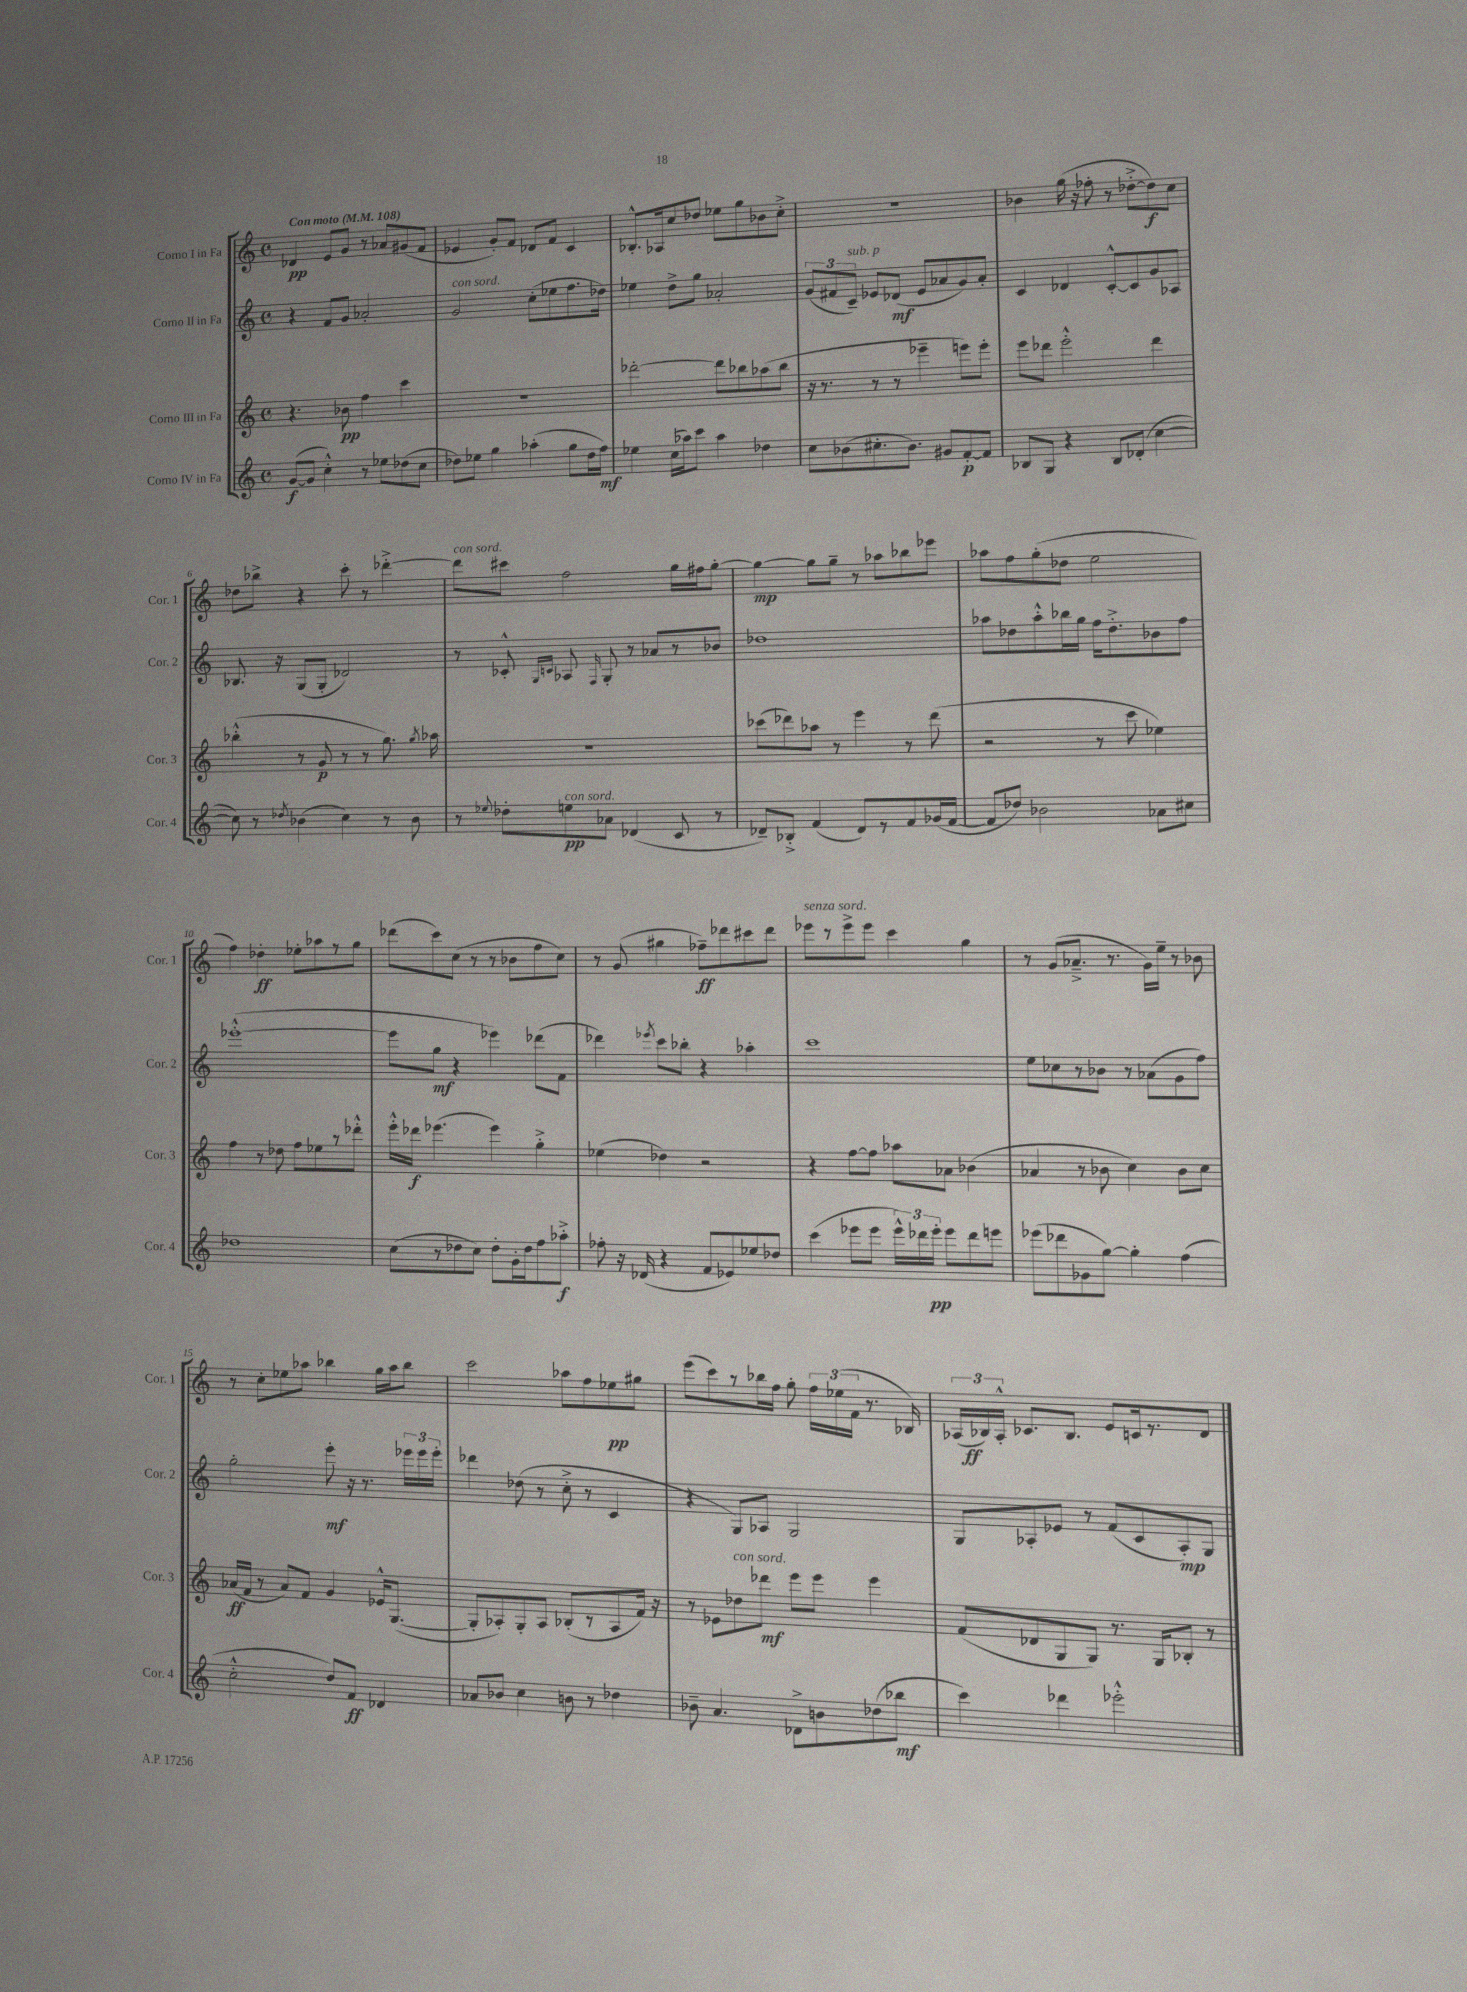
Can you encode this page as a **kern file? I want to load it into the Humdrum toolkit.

**kern	**dynam	**kern	**dynam	**kern	**dynam	**kern	**dynam
*part4	*part4	*part3	*part3	*part2	*part2	*part1	*part1
*staff4	*staff4	*staff3	*staff3	*staff2	*staff2	*staff1	*staff1
*I"Corno IV in Fa	*	*I"Corno III in Fa	*	*I"Corno II in Fa	*	*I"Corno I in Fa	*
*I'Cor. 4	*	*I'Cor. 3	*	*I'Cor. 2	*	*I'Cor. 1	*
*clefG2	*	*clefG2	*	*clefG2	*	*clefG2	*
*k[]	*	*k[]	*	*k[]	*	*k[]	*
*M4/4	*	*M4/4	*	*M4/4	*	*M4/4	*
*met(c)	*	*met(c)	*	*met(c)	*	*met(c)	*
*MM108	*	*MM108	*	*MM108	*	*MM108	*
=1	=1	=1	=1	=1	=1	=1	=1
!	!	!	!	!	!	!LO:TX:a:B:t=Con moto	!
([8g/L	f	4.r	.	4r	.	4d-X/	pp
8g/J]	.	.	.	.	.	.	.
4cc'^^\)	.	.	.	8f/L	.	8e/L	.
.	.	8b-X\	pp	8g/J	.	8g/J	.
8r	.	4ff\	.	2a-X'/	.	8r	.
8ee-X\L	.	.	.	.	.	8a-X/L	.
(8dd-X\	.	4ccc\	.	.	.	(8g#X/	.
8cc\J	.	.	.	.	.	8f/J	.
=2	=2	=2	=2	=2	=2	=2	=2
!	!	!	!	!LO:TX:a:i:t=con sord.	!	!	!
8dd-X\L)	.	1r	.	2g/	.	4e-X/	.
8ee-X\J	.	.	.	.	.	.	.
4gg\	.	.	.	.	.	8g'/L)	.
.	.	.	.	.	.	8f/J	.
(4aa-X'\	.	.	.	(8cc'\L	.	8d-X/L	.
.	.	.	.	8ee-X\	.	8f/J	.
8gg\L	.	.	.	8.ff\	.	4c/	.
16dd-\L	.	.	.	.	.	.	.
16ff\JJ)	mf	.	.	16dd-X\Jk)	.	.	.
=3	=3	=3	=3	=3	=3	=3	=3
4ee-X\	.	[2ddd-X'\	.	4ee-X\	.	8.B-X'^^/L	.
.	.	.	.	.	.	16A-X/k	.
(16cc\LL	.	.	.	8dd^\L	.	8cc/	.
16aa-X\J)	.	.	.	.	.	.	.
8ccc\J	.	.	.	8gg\J	.	8dd-X/J	.
4aa-\	.	8ddd-\L]	.	2a-X'/	.	8ee-X\L	.
.	.	8bb-X\	.	.	.	8gg\	.
4dd-X\	.	(8aa-X\	.	.	.	8b-X\	.
.	.	8bb-\J	.	.	.	8cc'^\J	.
=4	=4	=4	=4	=4	=4	=4	=4
8cc\L	.	16r	.	(12g/L	.	1r	.
.	.	8.r	.	.	.	.	.
.	.	.	.	12f#X/	.	.	.
(8b-X\	.	.	.	.	.	.	.
!	!	!	!	!LO:TX:a:i:t=sub. p	!	!	!
.	.	.	.	12c~/J)	.	.	.
8.cc#X'\	.	8r	.	8e-X/L	.	.	.
.	.	8r	.	(8d-X/J	mf	.	.
8.b-\J)	.	.	.	.	.	.	.
.	.	4eee-X~\	.	8e-/L	.	.	.
8g#X/L	.	.	.	8a-X/	.	.	.
[8f'/	p	8eeen\L)	.	8g/)	.	.	.
8f/J]	.	8eee'\J	.	8a-'/J	.	.	.
=5	=5	=5	=5	=5	=5	=5	=5
8B-X/L	.	8eee\L	.	4c/	.	4b-X\	.
8G/J	.	8ddd-X\J	.	.	.	.	.
4r	.	2eee'^^\	.	4d-X/	.	(16gg\	.
.	.	.	.	.	.	16r	.
.	.	.	.	.	.	8ff-X'\	.
8B-/L	.	.	.	[8c'^^/L	.	8r	.
(8d-X'/J	.	.	.	8c/]	.	[8dd-X'^\L	.
[4cc\	.	4ddd-\	.	8g/	.	8dd-\])	f
.	.	.	.	8A-X/J	.	8cc\J	.
!!LO:LB:g=z
=6	=6	=6	=6	=6	=6	=6	=6
8cc\])	.	(4bb-X'^^\	.	8.B-X/	.	8dd-X\L	.
8r	.	.	.	.	.	8bb-X^\J	.
.	.	.	.	16r	.	.	.
8qdd-X/	.	.	.	.	.	.	.
(4b-X\	.	8r	.	(8G/L	.	4r	.
.	.	8g/	p	8G'/J	.	.	.
4cc\)	.	8r	.	2d-X/)	.	8ccc'\	.
.	.	8r	.	.	.	8r	.
8r	.	8.gg\)	.	.	.	[4ddd-X'^\	.
8b-\	.	.	.	.	.	.	.
.	.	8qgg/	.	.	.	.	.
.	.	16aa-X\	.	.	.	.	.
=7	=7	=7	=7	=7	=7	=7	=7
!	!	!	!	!	!	!LO:TX:a:i:t=con sord.	!
8r	.	1r	.	8r	.	8ddd-\L]	.
8qqee-X/	.	.	.	.	.	.	.
8dd-X'\L	.	.	.	8c-X'^^/	.	8ccc#X\J	.
.	.	.	.	16qqG/LL	.	.	.
.	.	.	.	16qqcn/JJ	.	.	.
!LO:TX:a:i:t=con sord.	!	!	!	!	!	!	!
8een\	pp	.	.	8A-X/	.	2ff\	.
.	.	.	.	16qqF/	.	.	.
8a-X\J	.	.	.	8G'/	.	.	.
(4d-X/	.	.	.	8r	.	.	.
.	.	.	.	8a-X/L	.	.	.
8c/	.	.	.	8r	.	16gg\LL	.
.	.	.	.	.	.	16ff#X\J	.
8r	.	.	.	8b-X/J	.	[8gg'\J	.
=8	=8	=8	=8	=8	=8	=8	=8
8d-X~/L)	.	(8ccc-X\L	.	1dd-X	.	4gg\_	mp
8B-X'^/J	.	8ddd-X\)	.	.	.	.	.
(4f/	.	8aa-X\J	.	.	.	8gg\L]	.
.	.	8r	.	.	.	8gg~\J	.
8d-/L)	.	4eee\	.	.	.	8r	.
8r	.	.	.	.	.	8aa-X\L	.
8f/	.	8r	.	.	.	8bb-X\	.
(16g-X/L	.	(8ddd-\	.	.	.	8eee-X\J	.
[16f/JJ	.	.	.	.	.	.	.
=9	=9	=9	=9	=9	=9	=9	=9
8f/L]	.	2r	.	8aa-X\L	.	8aa-X\L	.
8dd-X/J)	.	.	.	8dd-X\	.	8ff\	.
2b-X\	.	.	.	8aa-'^^\	.	(8gg'\	.
.	.	.	.	16bb-X\L	.	8dd-X\J	.
.	.	.	.	16gg\JJ	.	.	.
.	.	8r	.	16ff\KL	.	2ee\	.
.	.	.	.	8.dd-'^\	.	.	.
.	.	8ccc\	.	.	.	.	.
8a-X\L	.	4ee-X\)	.	8b-X\	.	.	.
8cc#X\J	.	.	.	8ff\J	.	.	.
!!LO:LB:g=z
=10	=10	=10	=10	=10	=10	=10	=10
1dd-X	.	4ff\	.	([1eee-X'^^	.	4ff\)	.
.	.	8r	.	.	.	4dd-X'\	ff
.	.	8dd-X\	.	.	.	.	.
.	.	8ff\L	.	.	.	8ee-X'\L	.
.	.	8ee-X\	.	.	.	8aa-X\	.
.	.	8r	.	.	.	8r	.
.	.	8ddd-X'^^\J	.	.	.	8gg\J	.
=11	=11	=11	=11	=11	=11	=11	=11
(8cc\L	.	16eee'^^\LL	.	8eee-\L]	.	(8ddd-X\L	.
.	.	16ddd-X\JJ	f	.	.	.	.
8r	.	(4.eee-X\	.	8gg\J	mf	8ccc\)	.
8dd-X\	.	.	.	4r	.	(8cc\J	.
8cc\J)	.	.	.	.	.	8r	.
8dd-'\L	.	4eee-\)	.	4eee-X\)	.	8r	.
16g'\L	.	.	.	.	.	8b-X\L	.
16dd-\J	.	.	.	.	.	.	.
8ff\	.	4gg'^\	.	(8ddd-X\L	.	8ff\	.
8aa-X'^\J	f	.	.	8f\J	.	8cc\J)	.
=12	=12	=12	=12	=12	=12	=12	=12
8ff-X'\	.	(4ee-X\	.	4ddd-X\)	.	8r	.
16r	.	.	.	.	.	(8g/	.
(16d-X/	.	.	.	.	.	.	.
.	.	.	.	8qeee-X/	.	.	.
4r	.	4dd-X\)	.	8ccc\L	.	4gg#X\	.
.	.	.	.	8bb-X'\J	.	.	.
8f/L	.	2r	.	4r	.	8ff-X~\L)	ff
8e-X/)	.	.	.	.	.	8ddd-X\	.
8ee-X/	.	.	.	4aa-X'\	.	8ccc#X\	.
8dd-X/J	.	.	.	.	.	8ddd-\J	.
=13	=13	=13	=13	=13	=13	=13	=13
!	!	!	!	!	!	!LO:TX:a:i:t=senza sord.	!
(4ccc\	.	4r	.	1ccc	.	8eee-X\L	.
.	.	.	.	.	.	8r	.
8eee-X\L	.	[8ff\L	.	.	.	8eee-^\	.
8eee-\J	.	8ff\J]	.	.	.	8eee-\J	.
24eee-^^\LL)	.	8aa-X\L	.	.	.	4ccc\	.
24ddd-X\	.	.	.	.	.	.	.
24eee-'\JJ	pp	.	.	.	.	.	.
8eee-\L	.	8a-X\J	.	.	.	.	.
8ddd-\	.	(4b-X\	.	.	.	4gg\	.
8eeen\J	.	.	.	.	.	.	.
=14	=14	=14	=14	=14	=14	=14	=14
(8eee-X\L	.	4a-X/	.	8ee\L	.	8r	.
8ddd-X\	.	.	.	8cc-X\	.	(8g/L	.
8g-X\	.	8r	.	8r	.	8.a-X~^/J	.
[8gg\J)	.	8b-X\	.	8b-X\J	.	.	.
.	.	.	.	.	.	8.r	.
4gg'\]	.	4cc\)	.	8r	.	.	.
.	.	.	.	(8a-X\L	.	16g\LL)	.
.	.	.	.	.	.	16ee~\JJ	.
(4ff\	.	8b-\L	.	8g\	.	8r	.
.	.	8cc\J	.	8ff\J)	.	8b-X\	.
!!LO:LB:g=z
=15	=15	=15	=15	=15	=15	=15	=15
2cc'^^\	.	(16a-X/LL	ff	2gg'\	.	8r	.
.	.	16f/JJ	.	.	.	.	.
.	.	8r	.	.	.	8cc'\L	.
.	.	8a-/L)	.	.	.	8ee-X\	.
.	.	8f/J	.	.	.	8aa-X\J	.
8dd/L)	.	4g/	.	8eee'\	mf	4bb-X\	.
8f/J	ff	.	.	16r	.	.	.
.	.	.	.	8.r	.	.	.
4d-X/	.	16e-X^^/KL	.	.	.	16gg\LL	.
.	.	([8.G/J	.	.	.	16aa-\J	.
.	.	.	.	24eee-X\LL	.	8bb-\J	.
.	.	.	.	24eee-\	.	.	.
.	.	.	.	24eee-'\JJ	.	.	.
=16	=16	=16	=16	=16	=16	=16	=16
8a-X/L	.	8G'/L]	.	4ddd-X\	.	2ccc\	.
8b-X/J	.	8A-X'/)	.	.	.	.	.
4cc\	.	8G'/	.	(8dd-X\	.	.	.
.	.	8A-/J	.	8r	.	.	.
8bn\	.	(8B-X'/L	.	8cc'^\	.	8aa-X\L	.
8r	.	8r	.	8r	.	8ff\	.
4dd-X\	.	8A-/	.	4c/	.	8ee-X\	pp
.	.	16f/Jk)	.	.	.	8gg#X\J	.
.	.	16r	.	.	.	.	.
=17	=17	=17	=17	=17	=17	=17	=17
8b-X~\	.	8r	.	4r	.	(8eee\L	.
4.a/	.	8e-X\L	.	.	.	8ccc\)	.
!	!	!LO:TX:a:i:t=con sord.	!	!	!	!	!
.	.	8dd-X\	.	8G/L)	.	8r	.
.	.	8ddd-X\J	mf	8A-X/J	.	16bb-X\L	.
.	.	.	.	.	.	16ff\JJ	.
8d-X^\L	.	8eee\L	.	2G/	.	8gg'\	.
8bn\	.	8eee\J	.	.	.	24ff\LL	.
.	.	.	.	.	.	(24ee-X\	.
.	.	.	.	.	.	24f\JJ	.
(8dd-X\	.	4eee\	.	.	.	8.r	.
8bb-X\J	mf	.	.	.	.	.	.
.	.	.	.	.	.	16B-X/)	.
=18	=18	=18	=18	=18	=18	=18	=18
4ccc\)	.	(8f/L	.	8G/L	.	(24A-X/LL	.
.	.	.	.	.	.	24B-X/)	ff
.	.	.	.	.	.	24A-'^^/JJ	.
.	.	8d-X/	.	8A-X'/	.	8.c-X/L	.
4ddd-X\	.	8G/	.	8e-X/J	.	.	.
.	.	.	.	.	.	8.B-/J	.
.	.	8G/J)	.	8r	.	.	.
2eee-X'^^\	.	8.r	.	(8f/L	.	8e/L	.
.	.	.	.	8c/	.	16cn/k	.
.	.	16G/KL	.	.	.	8.r	.
.	.	8B-X'/J	.	8A-'/)	mp	.	.
.	.	8r	.	8G/J	.	8d/J	.
==	==	==	==	==	==	==	==
*-	*-	*-	*-	*-	*-	*-	*-
